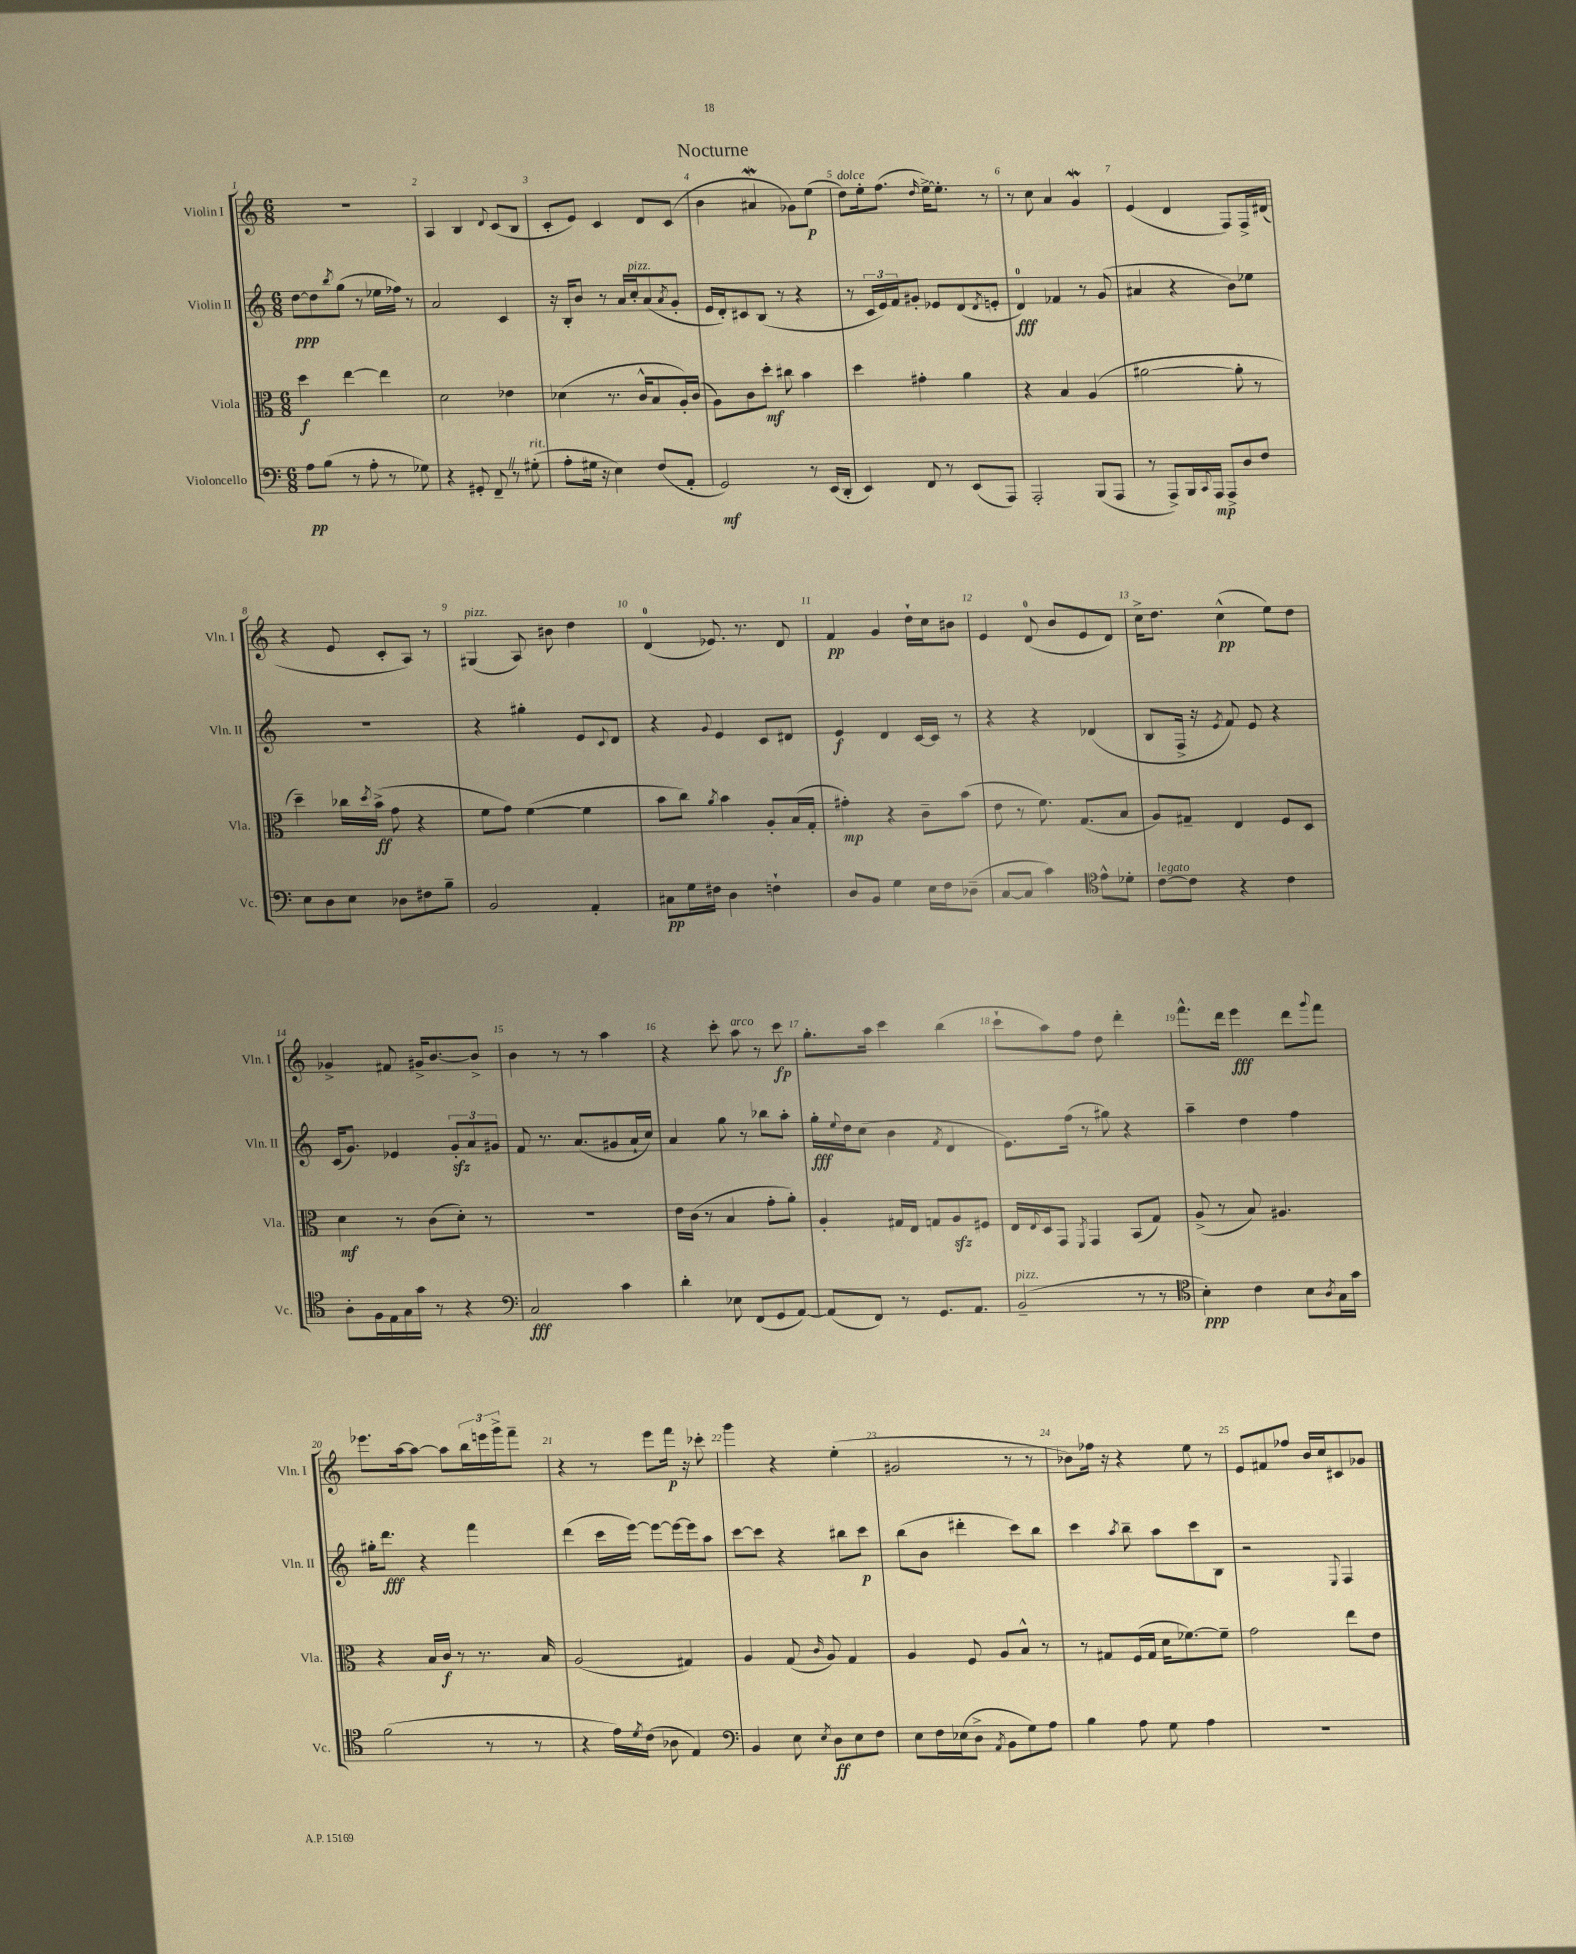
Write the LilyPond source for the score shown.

\header { title = "Nocturne" }
<<
\new StaffGroup <<
\new Staff = "s0" \with { instrumentName = "Violin I" shortInstrumentName = "Vln. I" } {
    \clef treble \key c \major \numericTimeSignature \time 6/8
    R2. |
    a4 b4 \appoggiatura { d'8 } c'8( b8 |
    c'8-. e'8) c'4 d'8 c'8( |
    b'4 ais'4\mordent ges'8) e''8\p( |
    d''8^\markup { \italic "dolce" }) e''16-. f''8.( \grace { d''16 } e''16~->) e''8.-. r8 |
    r8 c''8 a'4 g'4\mordent |
    e'4( d'4 f8) f16-> dis'16( |
    r4 e'8 c'8-. a8) r8 |
    gis4^\markup { \italic "pizz." }( a8) bis'8 d''4 |
    d'4-0( ees'8.) r8. d'8 |
    f'4\pp g'4 d''16-! c''16 bis'8 |
    e'4 d'8-0( b'8 e'8 d'8) |
    c''16-> d''8. c''4-^\pp( e''8) d''8 |
    ges'4-> fis'8 gis'16-> b'8.~ b'8-> |
    b'4 r8 r8 a''4 |
    r4 c'''8-. a''8^\markup { \italic "arco" } r8 c'''8\fp |
    g''8.-. a''16 c'''4 b''4( |
    c'''8-! a''8) f''8 d''8 d'''4-. |
    f'''8.-^ d'''16 e'''4\fff d'''8 \appoggiatura { g'''8 } f'''8 |
    ees'''8. a''16~ a''8~ a''8 \tuplet 3/2 { b''16 e'''16 g'''16-> } f'''8-- |
    r4 r8 e'''8 f'''16\p r16 ces'''8-. |
    g'''4 r4 e''4-.( |
    gis'2 r8 r8 |
    bes'8) fes''16 r16 r4 e''8 r8 |
    e'8 fis'8 fes''8 b'16 c''16 cis'8 ges'8 \bar "|." |
}
\new Staff = "s1" \with { instrumentName = "Violin II" shortInstrumentName = "Vln. II" } {
    \clef treble \key c \major \numericTimeSignature \time 6/8
    d''8~\ppp d''8 \acciaccatura { b''8 } g''8( r8 ees''16 fes''16) r8 |
    a'2 c'4 |
    r16 b16-. b'8 r8 a'16 c''16-.^\markup { \italic "pizz." } a'8( \acciaccatura { a'8 } g'8-. |
    e'16 d'16-.) cis'8 b8( r8 r4 |
    r8 \tuplet 3/2 { c'16 e'16) f'16 } gis'8-. ees'8 d'8( \acciaccatura { d'8 } e'8-. |
    d'4-0\fff) fes'4 r8 g'8( |
    ais'4 r4 b'8) ees''8 |
    R2. |
    r4 gis''4-. e'8 \appoggiatura { c'8 } d'8 |
    r4 \appoggiatura { g'8 } e'4 c'8 dis'8 |
    e'4\f d'4 c'16~ c'16 r8 |
    r4 r4 des'4( |
    b8 f16-> r16 \acciaccatura { e'8 } f'8) e'8 r4 |
    c'16( g'8.) ees'4 \tuplet 3/2 { g'8-.\sfz a'8 gis'8 } |
    f'8 r8. a'8.( gis'8 a'16-! c''16) |
    a'4 g''8 r8 bes''8 a''8-. |
    g''16-.\fff \appoggiatura { e''8 } d''16 c''8( b'4 \acciaccatura { f'8 } d'4 |
    e'8.) f''16( r8 gis''8) r4 |
    a''4-- d''4 f''4 |
    gis''16-. d'''8.\fff r4 f'''4 |
    d'''4( c'''16 e'''16~) e'''8~ e'''16~ e'''16 a''8 |
    c'''8~ c'''8 r4 bis''8 c'''8\p |
    b''8( b'8 dis'''4-. c'''8) b''8 |
    c'''4 \acciaccatura { a''8 } b''8-- a''8 c'''8 b8 |
    r2 \appoggiatura { e8 } f4 \bar "|." |
}
\new Staff = "s2" \with { instrumentName = "Viola" shortInstrumentName = "Vla." } {
    \clef alto \key c \major \numericTimeSignature \time 6/8
    d''4\f e''4~ e''4 |
    d'2 ees'4 |
    des'4( r8. c'16-^ b8 a16-.) c'16( |
    a8) c'8 d''8-.\mf cis''8 b'4 |
    d''4 gis'4-. a'4 |
    r4 b4 a4( |
    ais'2~ ais'8-. r8 |
    d''4--) ces''16 \acciaccatura { d''8 } b'16->\ff( g'8 r4 |
    f'8 g'8) f'4~( f'4 |
    b'8 c''8) \acciaccatura { a'8 } b'4 a8-. b16( g16-. |
    gis'4-.\mp) r4 c'8-- b'8( |
    e'8 r8 f'8.) g8.( b8 |
    a8) gis8-- e4 f8 d8 |
    d'4\mf r8 c'8( d'8-.) r8 |
    R2. |
    e'16 c'16( r8 b4 g'8-. a'8-.) |
    a4-. gis16 e16 g8 a8\sfz fis8 |
    e16 \appoggiatura { e8 } d16 g,8 \acciaccatura { f,8 } g,4 b,8( g8) |
    a8->( r8 b8) ais4. |
    r4 b16 c'16\f r8 r8. b16 |
    a2( gis4) |
    a4 g8( \grace { c'16 } a8) g4 |
    a4 f8 a8 b8-^ r8 |
    r8 gis8 f16( gis16 d'16 fes'8.~) fes'8-- |
    g'2 e''8 e'8 \bar "|." |
}
\new Staff = "s3" \with { instrumentName = "Violoncello" shortInstrumentName = "Vc." } {
    \clef bass \key c \major \numericTimeSignature \time 6/8
    a8\pp b8( r8 a8-. r8 ges8) |
    r4 gis,8-. f,8-- \once \override BreathingSign.text = \markup { \musicglyph "scripts.caesura.straight" } \breathe r8 gis8-.^\markup { \italic "rit." }( |
    a8-. gis16 r16 e4) f8( a,8-. |
    g,2\mf) r8 e,16( d,16-. |
    e,4) f,8 r8 e,8( a,,8) |
    a,,2-. b,,8( a,,8 |
    r8 a,,8->) b,,16 \appoggiatura { c,8 } a,,16\mp a,,8-> d8 f8 |
    e8 d8 e8 des8 fis8 b8-- |
    b,2 a,4-. |
    cis8\pp g16 fis16 d4 f4-! |
    d8 b,8 g4 e16 f16 des8--( |
    c8~ c8 c'4) \clef tenor e'8-^ des'8-. |
    c'8~^\markup { \italic "legato" } c'8 r4 c'4 |
    a8-. f16 e16 g16 g'16 r8 r4 |
    \clef bass c2\fff c'4 |
    d'4-. ees8 f,8( g,8 a,8~) |
    a,8( f,8) r8 g,8. a,8. |
    b,2--^\markup { \italic "pizz." }( r8 r8 |
    \clef tenor b4-.\ppp) c'4 b8 \acciaccatura { a8 } g16 g'16 |
    f'2( r8 r8 |
    r4 e'16) \acciaccatura { d'8 } c'16( aes8 e4) |
    \clef bass b,4 e8 \acciaccatura { e8 } d8\ff e8 f8 |
    e8 f16 ees16( d8-> \acciaccatura { a,8 } b,8 g8) a8 |
    b4 a8 g8 a4 |
    R2. \bar "|." |
}
>>
>>
\layout { \context { \Score \override BarNumber.break-visibility = ##(#f #t #t) barNumberVisibility = #all-bar-numbers-visible } }
